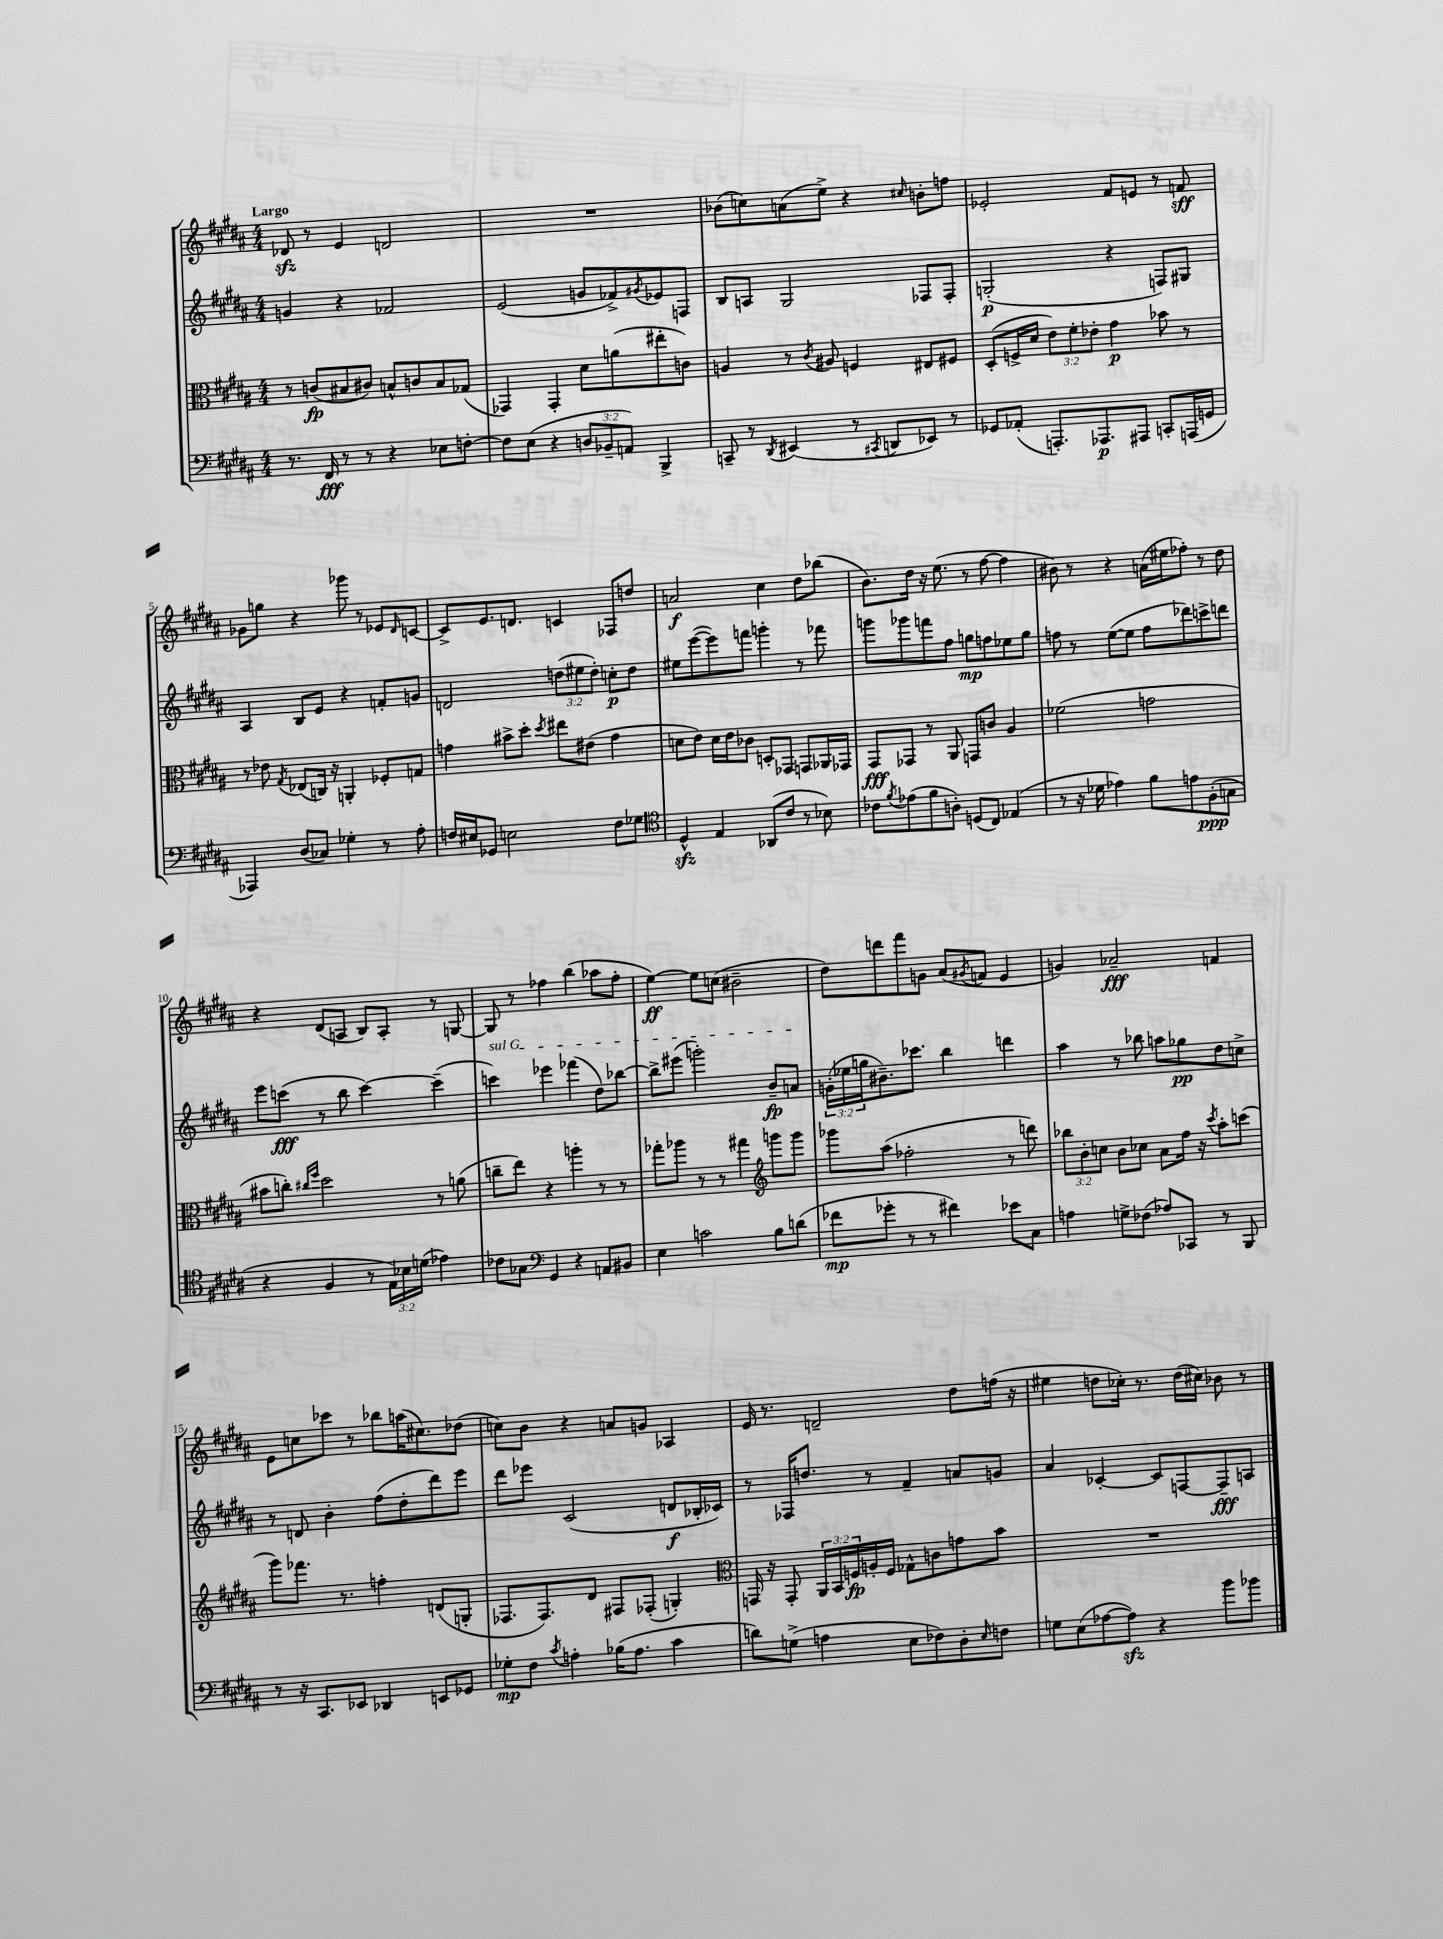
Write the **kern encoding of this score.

**kern	**dynam	**kern	**dynam	**kern	**dynam	**kern	**dynam
*part4	*part4	*part3	*part3	*part2	*part2	*part1	*part1
*staff4	*staff4	*staff3	*staff3	*staff2	*staff2	*staff1	*staff1
*clefF4	*	*clefC3	*	*clefG2	*	*clefG2	*
*k[f#c#g#d#a#]	*	*k[f#c#g#d#a#]	*	*k[f#c#g#d#a#]	*	*k[f#c#g#d#a#]	*
*M4/4	*	*M4/4	*	*M4/4	*	*M4/4	*
=1	=1	=1	=1	=1	=1	=1	=1
!	!	!	!	!	!	!LO:TX:a:B:t=Largo	!
8.r	.	8r	.	4gn/	.	8d-Xzz/	.
.	.	(8cn/L	fp	.	.	8r	.
16FF#/	fff	.	.	.	.	.	.
8r	.	8B#X/	.	4r	.	4e/	.
8r	.	8c#X/J)	.	.	.	.	.
4r	.	8Bn^^/L	.	2f-X/	.	2dn/	.
.	.	8cn/	.	.	.	.	.
8E-X\L	.	8B/	.	.	.	.	.
[8Fn'\J	.	(8G-X/J	.	.	.	.	.
=2	=2	=2	=2	=2	=2	=2	=2
8F\L]	.	4GG-X/)	.	(2e/	.	1r	.
(8E\J	.	.	.	.	.	.	.
4r	.	4GG-'/	.	.	.	.	.
12Dn/L	.	8d#\L	.	8gn/L	.	.	.
12BB-X~/	.	.	.	.	.	.	.
.	.	(8an\	.	8f-X^/)	.	.	.
12AAn/J)	.	.	.	.	.	.	.
.	.	.	.	8qg#X/	.	.	.
4BBB^/	.	8ee#X'\	.	8e-X/	.	.	.
.	.	8cn\J)	.	8Fn/J	.	.	.
=3	=3	=3	=3	=3	=3	=3	=3
8CCn~/	.	4An/	.	8B/L	.	(8b-X\L	.
8r	.	.	.	8An/J	.	8ccn\)	.
8qDD#/	.	.	.	.	.	.	.
(4EE#X/	.	8r	.	2G#/	.	(8an\	.
.	.	8qc#/	.	.	.	.	.
.	.	8A#X/	.	.	.	8ee^\J)	.
8r	.	4Fn/	.	.	.	4r	.
8qCC#X/	.	.	.	.	.	.	.
8DDn/L	.	.	.	.	.	.	.
.	.	.	.	.	.	16qqcc#X/	.
8EE-X/J)	.	8E#X/L	.	8F-X/L	.	8bn'\L	.
8r	.	8F#X/J	.	8F-'/J	.	8ffn\J	.
=4	=4	=4	=4	=4	=4	=4	=4
8GG-X/L	.	(8D#'/L	.	(2Gn'/	p	2e-X'/	.
(8AA-X'/J	.	16Fn^/L	.	.	.	.	.
.	.	16d#/JJ	.	.	.	.	.
8.AAAn'/L)	.	12e\L)	.	.	.	.	.
.	.	12f#'\	.	.	.	.	.
.	.	12e-X'\J	.	.	.	.	.
8.AAA-X/	p	.	.	.	.	.	.
.	.	4g#\	p	4r	.	8f#/L	.
8AAA#X/J	.	.	.	.	.	8en/J	.
8CCn'/L	.	8b-X\	.	8Fn/L)	.	8r	.
(16AAAn/L	.	8r	.	8G#X/J	.	8fn/	sff
16GGn/JJ	.	.	.	.	.	.	.
!!LO:LB:g=z
=5	=5	=5	=5	=5	=5	=5	=5
4AAA-X/)	.	8r	.	4A#/	.	8g-X\L	.
.	.	8e-X\	.	.	.	8ggn\J	.
.	.	8qG#/	.	.	.	.	.
(8D#/L	.	(8E-X/L	.	8B/L	.	4r	.
8C-X/J)	.	16Cn/Jk)	.	8e/J	.	.	.
.	.	16r	.	.	.	.	.
4G-X'\	.	4AAn'/	.	4r	.	8ggg-X\	.
.	.	.	.	.	.	8r	.
8r	.	8F-X'/L	.	8fn'/L	.	8e-X/L	.
.	.	.	.	.	.	16qqd#/	.
8A#'\	.	8Gn/J	.	8gn/J	.	[8cn/J	.
=6	=6	=6	=6	=6	=6	=6	=6
16Fn/LL	.	4gn\	.	2dn/	.	8c^/L]	.
16E#X/J	.	.	.	.	.	.	.
8GG-X/J	.	.	.	.	.	8.e/	.
2En\	.	8b#X^\L	.	.	.	.	.
.	.	.	.	.	.	8.dn/J	.
.	.	8dd#'\J	.	.	.	.	.
.	.	8qdd#/	.	.	.	.	.
.	.	8ee#X\L	.	(12ddn\L	.	4cn/	.
.	.	.	.	12ee#X\	.	.	.
.	.	(8e#X\J	.	.	.	.	.
.	.	.	.	12dd'\J)	.	.	.
8F\L	.	4g\	.	8ccn'\L	p	8F-X/L	.
8G-X\J	.	.	.	8dd\J	.	8ddn/J	.
=7	=7	=7	=7	=7	=7	=7	=7
*clefC4	*	*	*	*	*	*	*
4D#zz^^/	.	8dn\L	.	8ee#X\L	.	2an/	f
.	.	8e\J)	.	([8eee\	.	.	.
4E/	.	16d\LL	.	8eee\])	.	.	.
.	.	16e\J	.	.	.	.	.
.	.	8c-X\J	.	8fffn\J	.	.	.
(8AA-X/L	.	8Dn'/L	.	4gggn'\	.	4cc#\	.
8c#/J	.	8GG-X/J	.	.	.	.	.
8r	.	8GGn/L	.	8r	.	8dd#\L	.
8B-X\)	.	16AA-X/L	.	8fff-X\	.	(8bb-X\J	.
.	.	16GG-X/JJ	.	.	.	.	.
=8	=8	=8	=8	=8	=8	=8	=8
8c-X\L	.	8GG#/L	fff	8gggn\L	.	8.b\L)	.
8qf#/	.	.	.	.	.	.	.
(8e-X\	.	8GG-X/J	.	8ggg-X\	.	.	.
.	.	.	.	.	.	16dd#\Jk	.
8f#\	.	8r	.	8fffn\	.	16r	.
.	.	.	.	.	.	(8.ee\	.
8An'\J)	.	8AA#/	.	8ff#\J	.	.	.
(8Dn/L	.	8GGn/L	.	8ggn\L	mp	8r	.
8C#/J)	.	8cn/J	.	8ffn\	.	[8ff#\	.
(4E-X/	.	4A#/	.	8ee-X\	.	4ff#\]	.
.	.	.	.	8gg\J	.	.	.
=9	=9	=9	=9	=9	=9	=9	=9
8r	.	(2f-X\	.	8ffn\	.	8b#X\)	.
16r	.	.	.	8r	.	8r	.
16d-X\	.	.	.	.	.	.	.
4e-X\)	.	.	.	([8ee\L	.	4r	.
.	.	.	.	8ee\J]	.	.	.
8f#\L	.	2gn\	.	8ff\L	.	(16an\LL	.
.	.	.	.	.	.	16ee#X\J	.
8en\	.	.	.	8ddd-X\)	.	8ff-X'\J)	.
(8F#'\	ppp	.	.	8cccn^\	.	8r	.
8Gn\J	.	.	.	8dddn\J	.	8dd#\	.
!!LO:LB:g=z
=10	=10	=10	=10	=10	=10	=10	=10
4r	.	8b#X\L	.	8eee\L	.	4r	.
.	.	8ccn'\J)	.	(8cccn\J	fff	.	.
.	.	16qqcc#X/LL	.	.	.	.	.
.	.	16qqff#/JJ	.	.	.	.	.
4F#/	.	2dd#\	.	8r	.	(8d#/L	.
.	.	.	.	8bb\	.	8An/J	.
8r	.	.	.	[4ccc\)	.	8B/L)	.
24E\LL)	.	.	.	.	.	8A'/J	.
24B-X\	.	.	.	.	.	.	.
(24dn\JJ	.	.	.	.	.	.	.
4e-X\)	.	8r	.	(4ccc~\]	.	8r	.
.	.	(8an\	.	.	.	[8Gn/	.
=11	=11	=11	=11	=11	=11	=11	=11
!	!	!	!	!LO:TX:a:i:t=sul G	!	!	!
8c-X\L	.	8ccn~\L	.	4cccn\)	.	8G/]	.
8G-X\J	.	8ee\J)	.	.	.	8r	.
*clefF4	*	*	*	*	*	*	*
4GG#/	.	4r	.	4eee-X\	.	4ff-X\	.
4r	.	4aan'\	.	(4fff-X\	.	(4bb\	.
8AAn/L	.	8r	.	8dd#\L)	.	8aa-X\L	.
8BB#X/J	.	8r	.	[8bb-X\J	.	8ff-'\J	.
=12	=12	=12	=12	=12	=12	=12	=12
4E\	.	8gg-X'\L	.	8bb-^\L]	.	[4ee\)	ff
.	.	8aa-X\J	.	(8eee#X\J	.	.	.
2cn\	.	8r	.	2gggn'\)	.	8ee\L]	.
.	.	8r	.	.	.	(8ccn\J	.
.	.	4gg#X\	.	.	.	2b#X~\	.
*	*	*clefG2	*	*	*	*	*
8B\L	.	8gggn\L	.	8b~/L	fp	.	.
(8dn\J	.	8ggg\J	.	8an/J	.	.	.
=13	=13	=13	=13	=13	=13	=13	=13
8f-X\L	mp	8ggg-X\L	.	(24gn'\LL	.	8dd#\L)	.
.	.	.	.	24ee-X\	.	.	.
.	.	.	.	24ggn\J	.	.	.
8g-X'\J	.	(8aa#\J	.	8.b#X~\)	.	8dddn\	.
8r	.	2ff-X'\	.	.	.	8fff#\	.
.	.	.	.	8.ccc-X\J	.	.	.
8r	.	.	.	.	.	8gn\J	.
4f#X\)	.	.	.	4bb\	.	(8a#/L	.
.	.	.	.	.	.	8qg#X/	.
.	.	.	.	.	.	8fn/J	.
8e-X\L	.	8r	.	4dddn\	.	4e/	.
8C#\J	.	8dddn\)	.	.	.	.	.
=14	=14	=14	=14	=14	=14	=14	=14
4An\	.	12bb-X\L	.	4aa#\	.	4gn/)	.
.	.	12b'\	.	.	.	.	.
.	.	12ccn\J	.	.	.	.	.
8Gn^\L	.	8b\L	.	8r	.	2a-X~/	fff
(8F-X\J	.	8cc-X\J	.	8bb-X\	.	.	.
8A-X/L)	.	8a#\L	.	8aan\L	.	.	.
8CC-X/J	.	16ff#\Jk	.	8gg-X\	pp	.	.
.	.	16r	.	.	.	.	.
.	.	8qccc#/	.	.	.	.	.
8r	.	8aa#'\L	.	8dd#\	.	4fn/	.
8BBB/	.	(8cccn\J	.	8ccn^\J	.	.	.
!!LO:LB:g=z
=15	=15	=15	=15	=15	=15	=15	=15
8r	.	8ggg#\L)	.	8r	.	8e\L	.
16r	.	8.fff-X\J	.	8dn/	.	8ccn\	.
8.CC#/L	.	.	.	.	.	.	.
.	.	.	.	4b'\	.	8ccc-X\J	.
.	.	8.r	.	.	.	.	.
8EE-X/J	.	.	.	.	.	8r	.
4DD-X/	.	4ffn'\	.	(8ff#\L	.	8bb-X\L	.
.	.	.	.	8dd#'\	.	(16aan\K	.
.	.	.	.	.	.	8.cc#X\)	.
8EEn/L	.	(8dn/L	.	8ddd#\)	.	.	.
8GG-X/J	.	8Gn'/J	.	8eee\J	.	(8dd-X\J	.
=16	=16	=16	=16	=16	=16	=16	=16
8G-X'\L	mp	8.F-X/L	.	8ddd#\L	.	8ccn\L)	.
8F#\J	.	.	.	8eee-X\J	.	8b\J	.
.	.	8.F-/)	.	.	.	.	.
8qc#/	.	.	.	.	.	.	.
4An'\	.	.	.	(2c#/	.	4r	.
.	.	8d#/J	.	.	.	.	.
(16B-X\KL	.	8F#X/L	.	.	.	8an/L	.
8.A\J	.	.	.	.	.	.	.
.	.	(8F-X'/J	.	.	.	8gn/J	.
4c#\	.	4Gn'/)	.	8dn/L	f	4A-X/	.
.	.	.	.	16B-X'/L	.	.	.
.	.	.	.	16c-X/JJ)	.	.	.
=17	=17	=17	=17	=17	=17	=17	=17
*	*	*clefC3	*	*	*	*	*
8dn\L)	.	16GGn/	.	8r	.	16e/	.
.	.	16r	.	.	.	8.r	.
(8Gn^\J	.	8GG'/	.	16F-X/KL	.	.	.
.	.	.	.	8.ddn/J	.	.	.
4An\	.	24AA#/LL	.	.	.	2dn~/	.
.	.	24BB/	.	.	.	.	.
.	.	24Fn/	fp	.	.	.	.
.	.	16An'/	.	8r	.	.	.
.	.	16F/JJ	.	.	.	.	.
8E\L	.	8G-X^^\L	.	4f#~/	.	.	.
8F-X\)	.	8cn\	.	.	.	.	.
8D#'\	.	8gn\	.	8an/L	.	8dd#\L	.
16qqE/	.	.	.	.	.	.	.
8Fn\J	.	8b\J	.	8gn/J	.	(16ffn\Jk	.
.	.	.	.	.	.	16r	.
=18	=18	=18	=18	=18	=18	=18	=18
8Gn\L	.	1r	.	4a#/	.	4ee#X\	.
(8E\	.	.	.	.	.	.	.
[8A-X\	.	.	.	[4c-X'/	.	8ddn\L	.
8A-zz\J])	.	.	.	.	.	16cc-X'\Jk)	.
.	.	.	.	.	.	8.r	.
4r	.	.	.	8c-/L]	.	.	.
.	.	.	.	[8Fn/	.	(16dd\LL	.
.	.	.	.	.	.	16cc#X\JJ)	.
8b\L	.	.	.	8F~/]	fff	8b-X\	.
8b-X\J	.	.	.	8An/J	.	8r	.
==	==	==	==	==	==	==	==
*-	*-	*-	*-	*-	*-	*-	*-
